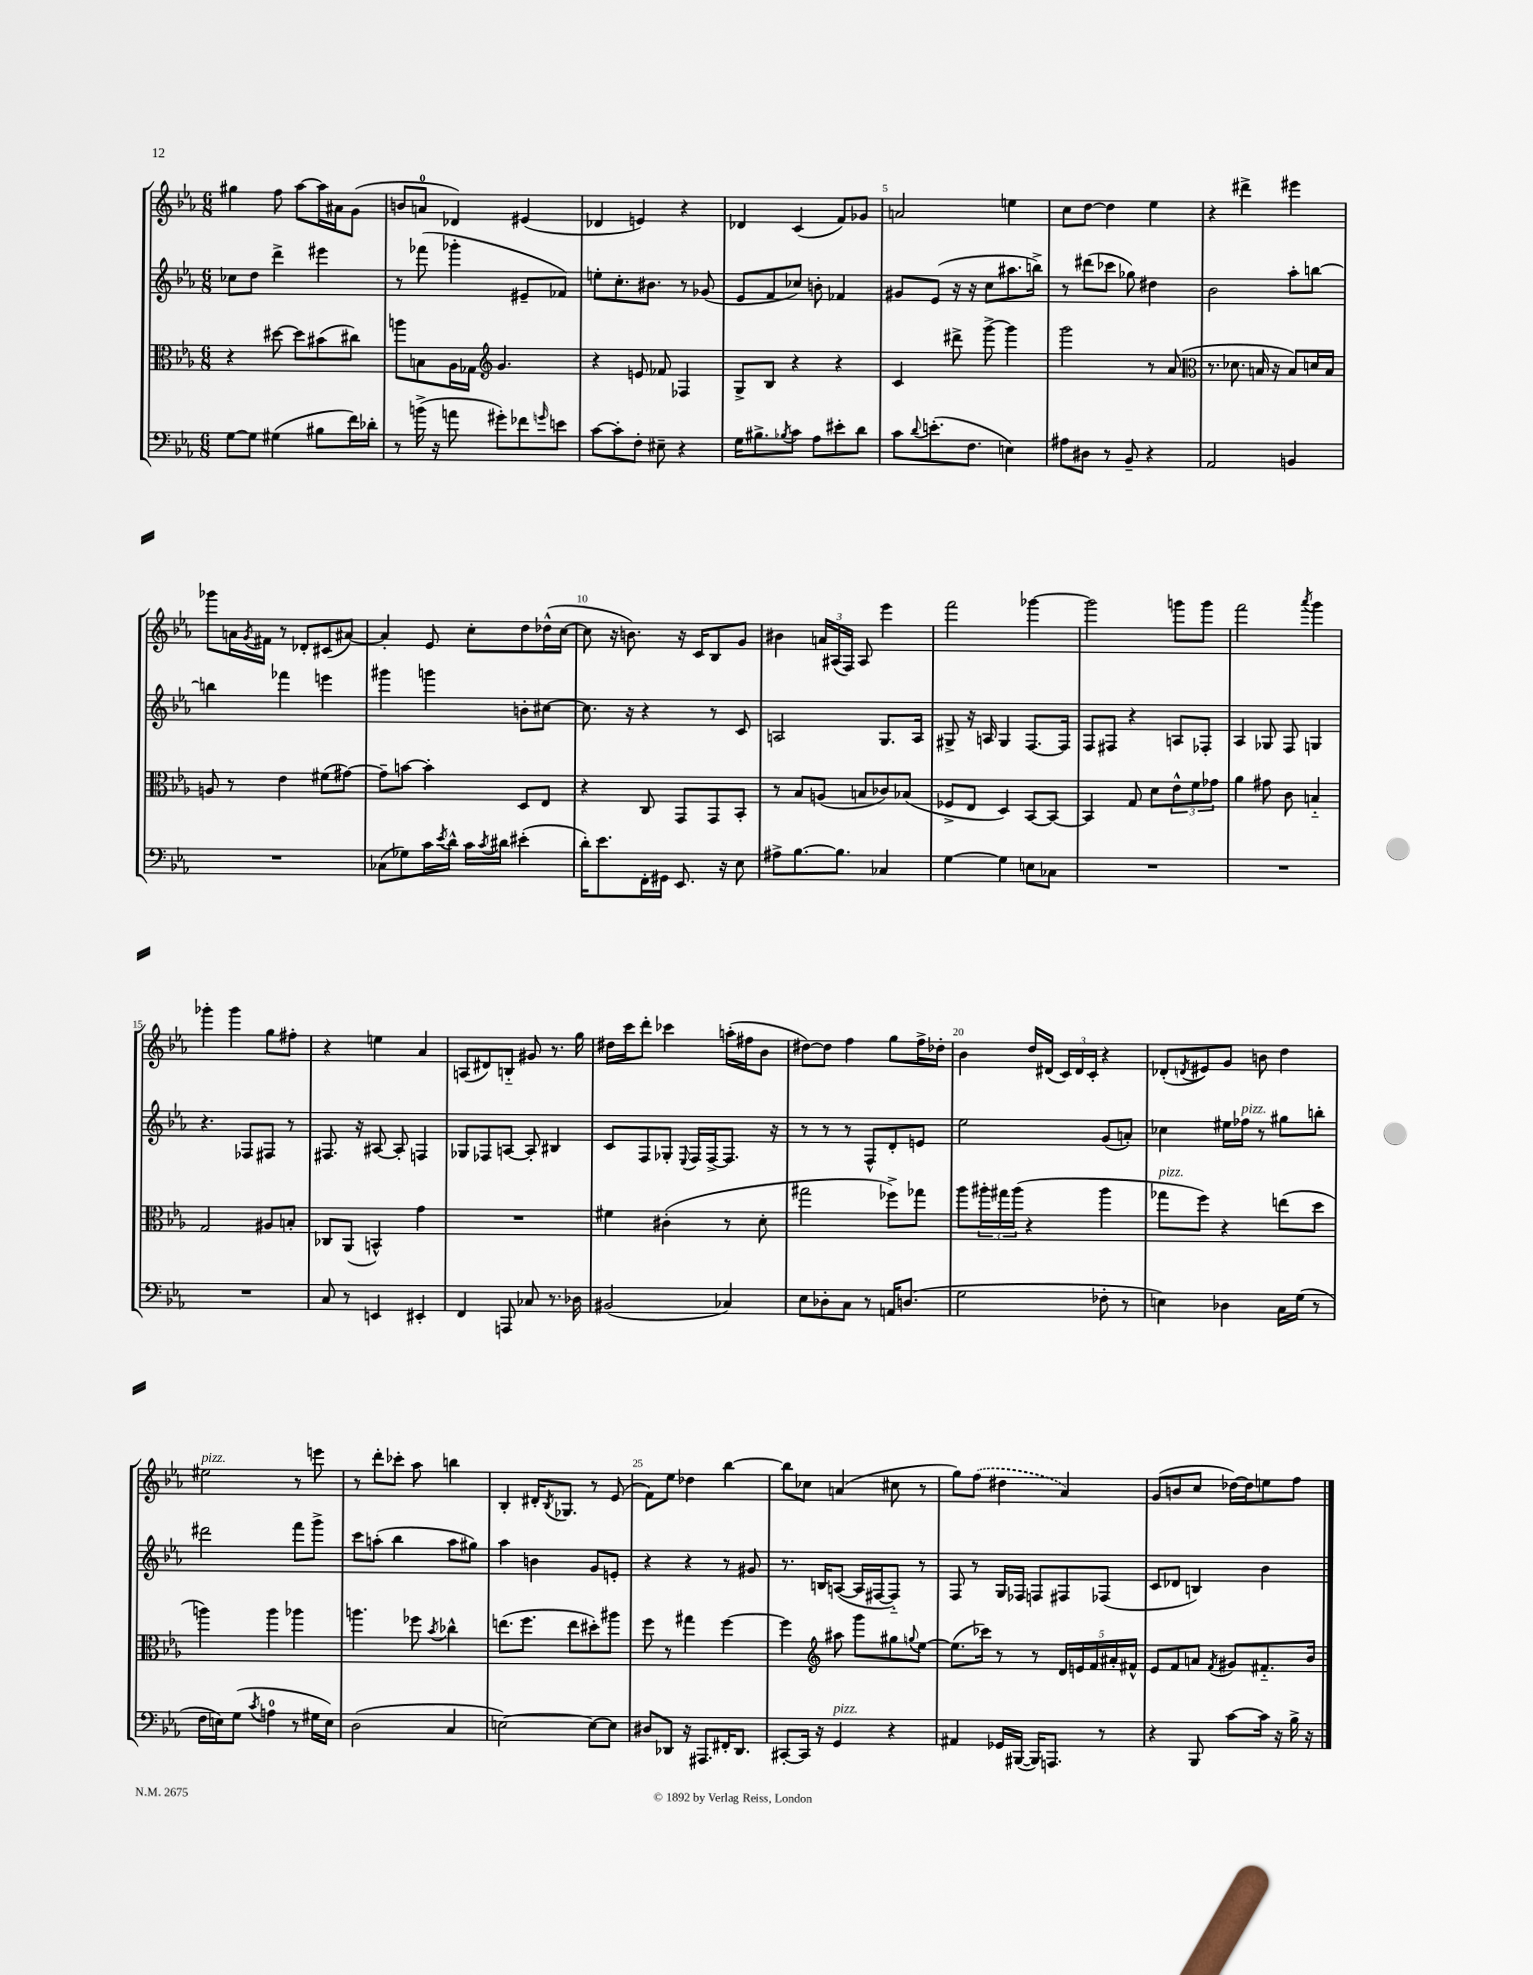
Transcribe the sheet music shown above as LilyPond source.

<<
\new StaffGroup <<
\new Staff = "s0" {
    \clef treble \key ees \major \numericTimeSignature \time 6/8
    gis''4 f''8 aes''8~ aes''16 ais'16 g'8( |
    b'8 a'8-0 des'4) eis'4( |
    des'4 e'4) r4 |
    des'4 c'4( f'8) ges'8 |
    a'2 e''4 |
    c''8 d''8~ d''4 ees''4 |
    r4 dis'''4-> eis'''4 |
    ges'''8 a'16 \acciaccatura { g'8 } fis'16 r8 des'8-. cis'8( ais'8~) |
    ais'4-. ees'8 c''8-. d''8 des''16-^( c''16~ |
    c''8 r16 b'8.) r16 c'16 bes8 g'8 |
    bis'4 \tuplet 3/2 { a'16 ais16( f16) } ais8 ees'''4 |
    f'''2 ges'''4~ |
    ges'''2 g'''8 g'''8 |
    f'''2 \acciaccatura { aes'''8 } g'''4 |
    ges'''4-. ges'''4 g''8 fis''8-. |
    r4 e''4 aes'4 |
    a8( dis'8) b8-_ gis'8 r8. g''16 |
    dis''16 c'''16 d'''8-. ces'''4 a''16-.( fis''16 bes'8 |
    dis''8~) dis''8 f''4 g''8 f''16-> des''16-. |
    bes'4 d''16 dis'16( \tuplet 3/2 { c'16) dis'16 c'16-. } r4 |
    des'8-.( \acciaccatura { d'8 } eis'8) g'8 b'8 d''4 |
    eis''2^\markup { \italic "pizz." } r8 e'''8 |
    r8 d'''8-. ces'''8-. aes''8 b''4 |
    bes4-. dis'16-. \acciaccatura { bes8 } ges8. r8 ees'8( |
    f'8) ees''8 des''4 bes''4~ |
    bes''8 ces''8 a'4( cis''8 r8 |
    g''8) \once \slurDashed f''8( dis''4 aes'4) |
    g'8( b'8 c''8 des''16~) des''16 e''8 f''8 \bar "|." |
}
\new Staff = "s1" {
    \clef treble \key ees \major \numericTimeSignature \time 6/8
    ces''8 d''8 d'''4-> eis'''4 |
    r8 fes'''8( ges'''4-. eis'8-- fes'8) |
    e''8-. c''8.-. bis'8. r8 ges'8( |
    ees'8 f'8 ces''8) b'8-. fes'4 |
    gis'8 ees'8( r16 r16 c''8 ais''8. b''16->) |
    r8 dis'''8( ces'''8 ges''8) dis''4 |
    bes'2 aes''8-. b''8~ |
    b''4 fes'''4 e'''4 |
    gis'''4 g'''4 b'8-. cis''8~ |
    cis''8. r16 r4 r8 c'8 |
    a2 g8. a16 |
    gis8-> r16 a16 gis4 f8.~ f16 |
    f8 fis8 r4 a8 fes8-. |
    aes4 ges8 f8 g4 |
    r4. fes8 fis8 r8 |
    fis8. r16 ais8~ ais8-. f4 |
    ges8 fes8 a8~ a8-. bis4 |
    c'8 f8 ges8-. \appoggiatura { ees8 } f16 f16~-> f8. r16 |
    r8 r8 r8 f8-^ d'8-. e'8 |
    ees''2 g'8( a'8-.) |
    ces''4 eis''16 fes''16^\markup { \italic "pizz." } r8 gis''8 b''8-. |
    dis'''2 f'''8 g'''8-> |
    c'''8 a''8-.( bes''4 a''8 gis''8) |
    aes''4 b'4 g'8 e'8-. |
    r4 r4 r8 gis'8 |
    r8. b16 a8~( a16 fis16~ fis8-_) r8 |
    f8 r8 g16 fes16 f8 fis8 fes8( |
    c'8 des'8 b4) bes'4 \bar "|." |
}
\new Staff = "s2" {
    \clef alto \key ees \major \numericTimeSignature \time 6/8
    r4 dis''8~ dis''8 bis'8( cis''8) |
    a''8 b8 aes16 ges16 \clef treble g'4. |
    r4 e'8 fes'8 fes4 |
    g8-> bes8 r4 r4 |
    c'4 dis'''8-> g'''8~-> g'''4 |
    g'''2 r8 aes'8( |
    \clef alto r8. des'8. b16 r16 b8) d'16 b16 |
    a8 r8 ees'4 fis'8( gis'8~) |
    gis'8-- b'8~ b'4-. d8 ees8 |
    r4 c8 g,8 g,8 bes,8-. |
    r8 bes8 a8( b8 ces'8) bes8( |
    fes8-> ees8 d4) bes,8~ bes,8~ |
    bes,4 g8 d'8 \tuplet 3/2 { ees'8-^ f'8 ges'8 } |
    aes'4 gis'8 c'8 b4-_ |
    g2 ais8 b8-. |
    ces8 aes,8( b,4-^) g'4 |
    R2. |
    fis'4 cis'4-.( r8 d'8-. |
    gis''2 fes''8->) ges''8 |
    aes''8 \tuplet 3/2 { ais''16-. gis''16 ais''16( } r4 ais''4 |
    ges''8^\markup { \italic "pizz." } f''8) r4 e''8( d''8 |
    a''4) a''4 aes''4 |
    a''4. fes''8 \acciaccatura { bes'8 } ces''4-^ |
    e''8.( f''8. e''8 dis''8-.) ais''8 |
    f''8 r8 gis''4 f''4~ |
    f''4 \clef treble ais''8 g'''8 gis''8 \appoggiatura { g''8 } ees''8~ |
    ees''8.( ces'''16) r8 r8 \tuplet 5/4 { d'16 e'16 f'16 ais'16-. fis'16-^ } |
    ees'8 f'8 a'8 \acciaccatura { f'8 } gis'8 fis'8.-_ bes'16 \bar "|." |
}
\new Staff = "s3" {
    \clef bass \key ees \major \numericTimeSignature \time 6/8
    g8~ g8 gis4( bis8 f'16) des'16-. |
    r8 b'16->( r16 a'8 gis'8-.) fes'8 \grace { g'16 } e'8 |
    c'8~ c'8-. f8-. eis8-- r4 |
    g16 bis8.-> \acciaccatura { bes8 } c'8 aes8 eis'8-. d'8 |
    c'8 \appoggiatura { d'8 } e'8.-.( f8. e4) |
    ais8 dis8 r8 bes,8-- r4 |
    aes,2 b,4 |
    R2. |
    ces8( ges8) c'16 \acciaccatura { ees'8 } d'16-^ c'16 \acciaccatura { c'8 } dis'16 eis'4-.( |
    d'16-.) ees'8. f,16-. gis,16 ees,8. r16 ees8 |
    ais8-> bes8.~ bes8. ces4 |
    g4~ g4 e8 ces8 |
    R2. |
    R2. |
    R2. |
    c8 r8 e,4 eis,4-. |
    f,4 a,,8 ces8 r8. des16 |
    bis,2( ces4) |
    ees8 des8-. c8 r8 a,16 d8.( |
    g2 fes8-. r8 |
    e4) des4 c16 g16( r8 |
    f16 e16) g8( \acciaccatura { c'8 } a4-0 r8 gis16 e16) |
    d2( c4 |
    e2~) e8~ e8 |
    dis8 des,8 r16 ais,,8. fis,16-. des,8. |
    cis,8~-. cis,16 r16 g,4^\markup { \italic "pizz." } r4 |
    ais,4 ges,16 bis,,16~( bis,,16) a,,8. r8 |
    r4 bes,,8 c'8~ c'16 r16 bes16-> r16 \bar "|." |
}
>>
>>
\layout { \context { \Score \override BarNumber.break-visibility = ##(#f #t #t) barNumberVisibility = #(every-nth-bar-number-visible 5) } }
